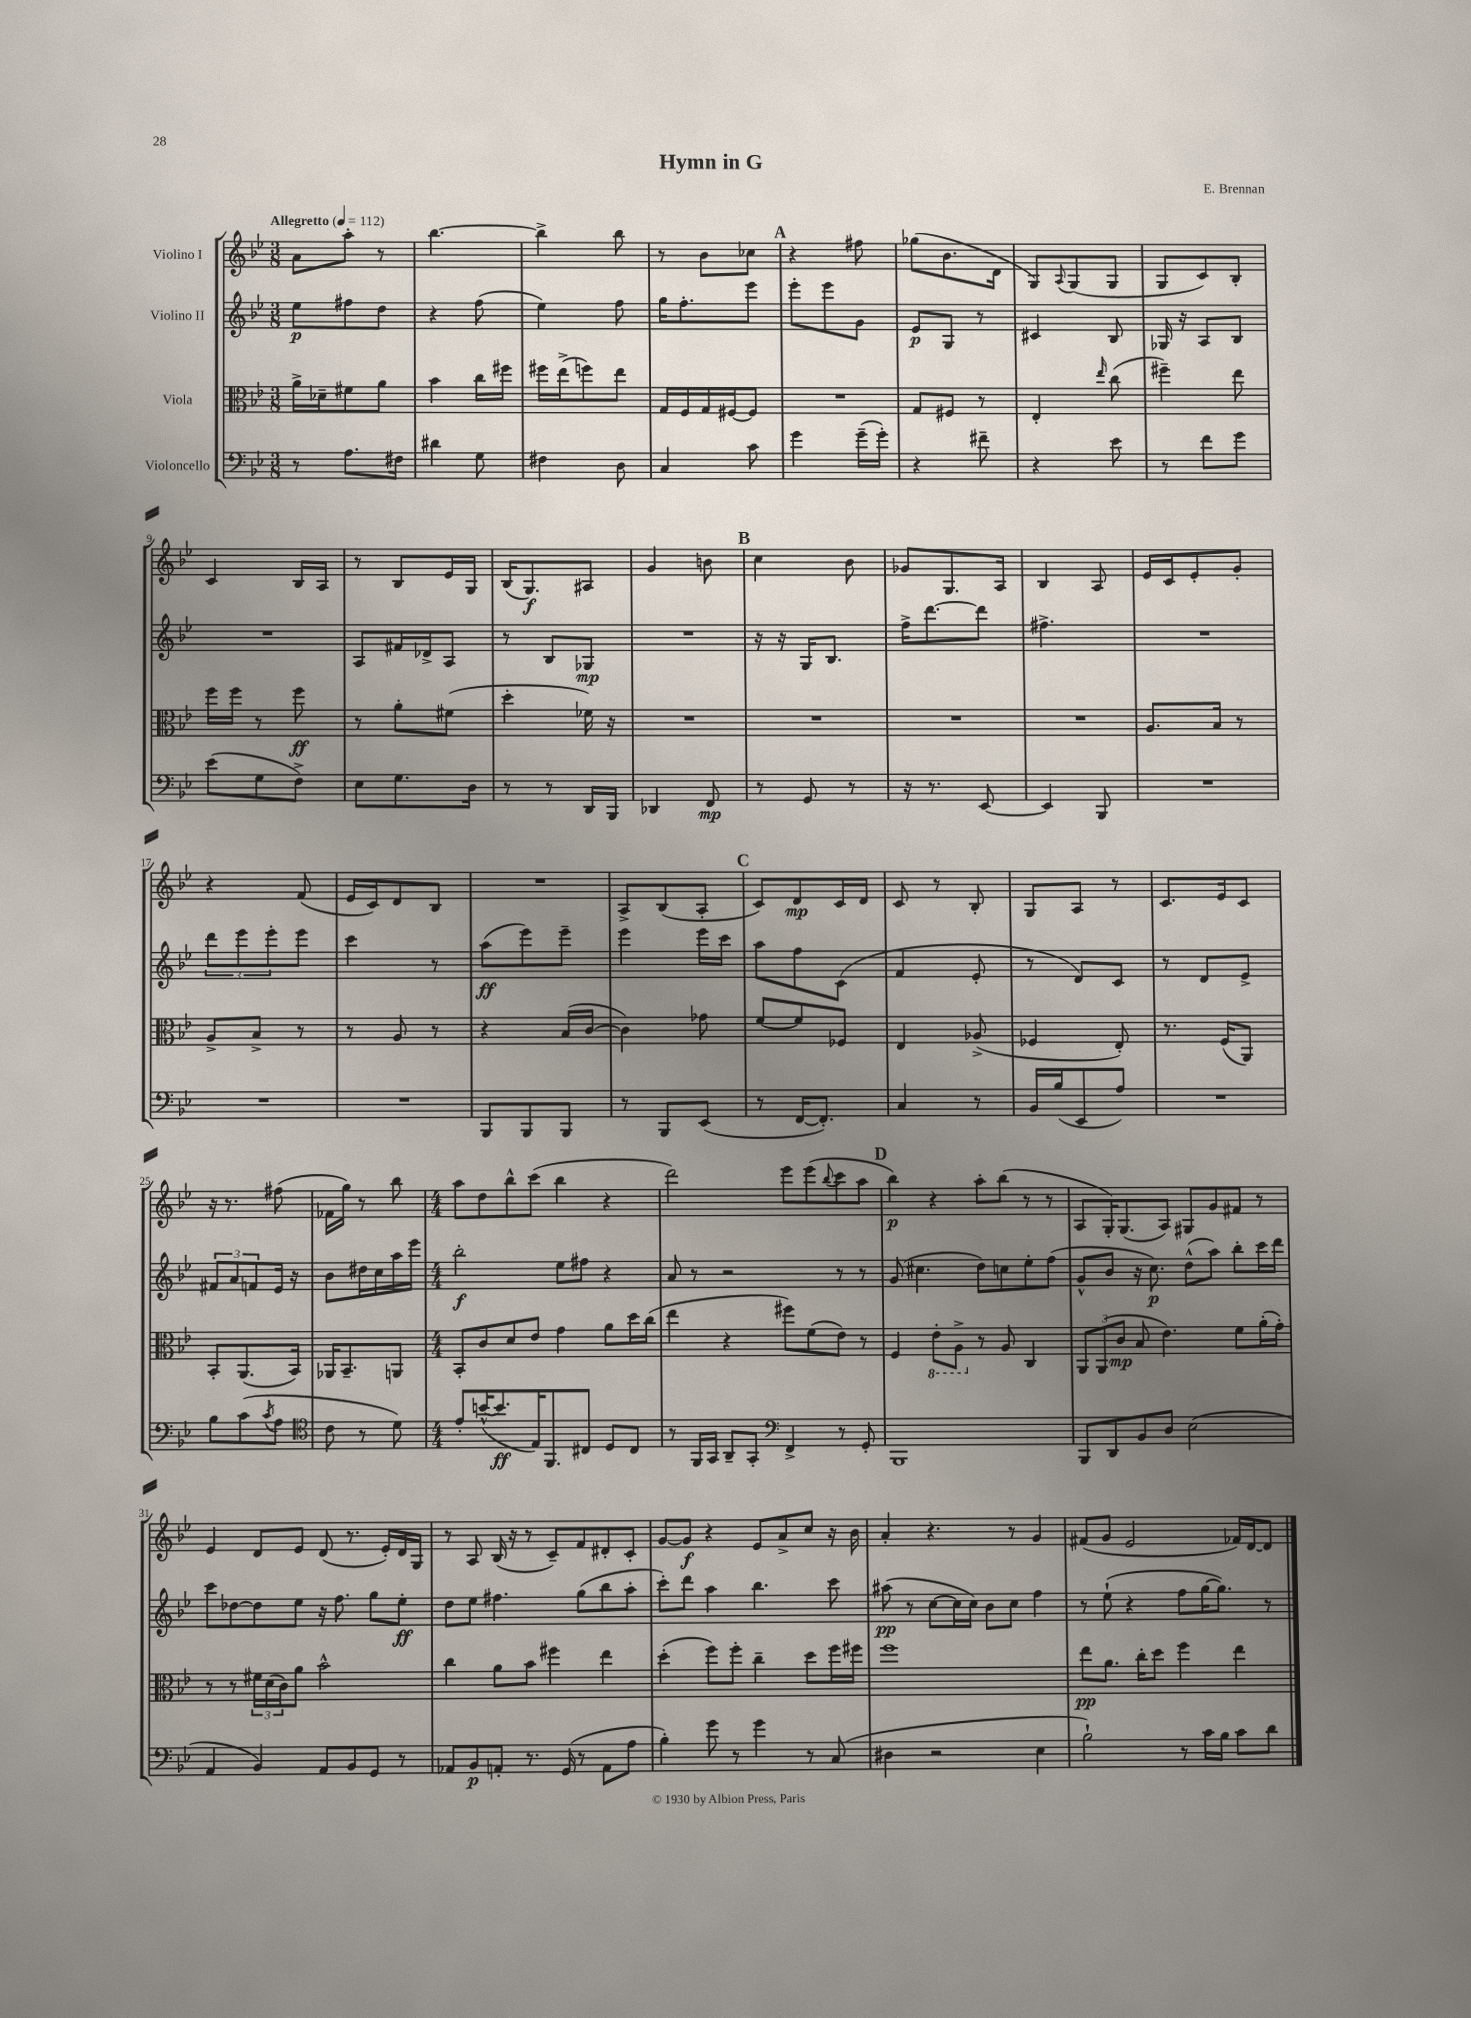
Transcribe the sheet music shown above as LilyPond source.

\header { title = "Hymn in G" composer = "E. Brennan" }
<<
\new StaffGroup <<
\new Staff = "s0" \with { instrumentName = "Violino I" } {
    \clef treble \key bes \major \numericTimeSignature \time 3/8 \tempo "Allegretto" 4 = 112
    a'8 a''8-. r8 |
    bes''4.~ |
    bes''4-> bes''8 |
    r8 bes'8 ces''8 |
    \mark \markup { \bold "A" } r4 fis''8 |
    ges''8( bes'8. d'16 |
    g8) \appoggiatura { a8 } g8( g8 |
    g8 c'8) bes8-. |
    c'4 bes16 a16 |
    r8 bes8 ees'16 g16 |
    bes16( g8.\f) ais8 |
    g'4 b'8 |
    \mark \markup { \bold "B" } c''4 bes'8 |
    ges'8 g8. a16 |
    bes4 a8 |
    ees'16 c'16 ees'8-. g'8-. |
    r4 f'8( |
    ees'16 c'16) d'8 bes8 |
    R4. |
    a8-> bes8( a8-. |
    \mark \markup { \bold "C" } c'8) d'8\mp c'16 d'16 |
    c'8 r8 bes8-. |
    g8 a8 r8 |
    c'8. ees'16 c'8 |
    r16 r8. fis''8( |
    fes'16 g''16) r8 bes''8 |
    \numericTimeSignature \time 4/4 a''8 d''8 bes''8-^ c'''8( bes''4 r4 |
    d'''2) ees'''8 ees'''8( \appoggiatura { bes''8 } c'''8 a''8 |
    \mark \markup { \bold "D" } bes''4\p) r4 a''8-. bes''8( r8 r8 |
    a8 g16-.) g8.( a8) gis8 g'8 fis'8 r8 |
    ees'4 d'8 ees'8 d'8( r8. ees'16-.) d'16 g16 |
    r8 a8 bes16( r16 r8 c'8--) f'8 dis'8-. c'8-. |
    g'8~ g'8\f r4 ees'8 a'8-> c''8 r16 bes'16 |
    a'4-. r4. r8 g'4 |
    fis'8( g'8 ees'2 fes'16) d'16~ d'8 \bar "|." |
}
\new Staff = "s1" \with { instrumentName = "Violino II" } {
    \clef treble \key bes \major \numericTimeSignature \time 3/8
    ees''8\p fis''8 d''8 |
    r4 f''8( |
    ees''4) f''8 |
    g''16 f''8.-. ees'''8 |
    \mark \markup { \bold "A" } ees'''8-. ees'''8 g'8 |
    ees'8\p g8 r8 |
    cis'4 bes8 |
    ges16 r16 a8 bes8 |
    R4. |
    a8 fis'16 des'16-> a8 |
    r8 bes8 ges8\mp |
    R4. |
    \mark \markup { \bold "B" } r16 r16 g16 bes8. |
    f''16-> d'''8.~ d'''8 |
    fis''4.-> |
    R4. |
    \tuplet 3/2 { d'''8 ees'''8 ees'''8-. } ees'''8 |
    c'''4 r8 |
    a''8\ff( ees'''8) ees'''8-- |
    ees'''4 ees'''16 c'''16 |
    \mark \markup { \bold "C" } a''8 f''8 c'8( |
    f'4 ees'8-. |
    r8 d'8) c'8 |
    r8 d'8 ees'8-> |
    \tuplet 3/2 { fis'8 a'8 f'8 } ees'16 r16 |
    bes'8 dis''16 c''16 a''16 ees'''16 |
    \numericTimeSignature \time 4/4 bes''2-.\f ees''8 fis''8 r4 |
    a'8 r8 r2 r8 r8 |
    \mark \markup { \bold "D" } g'8( cis''4. d''8) c''8 ees''8-. f''8( |
    g'8-^ bes'8 r16 c''8.\p) d''8-^( a''8) bes''8-. c'''16 d'''16 |
    c'''8 des''8~ des''8 ees''8 r16 f''8. g''8 ees''8-.\ff |
    d''8 ees''8 fis''4. g''8( bes''8 a''8-. |
    c'''8-.) d'''8 a''4 bes''4. c'''8 |
    ais''8\pp( r8 c''8~ c''16 c''16) bes'8 c''8 f''4 |
    r8 ees''8-!( r4 f''8 g''16~ g''8.) r8 \bar "|." |
}
\new Staff = "s2" \with { instrumentName = "Viola" } {
    \clef alto \key bes \major \numericTimeSignature \time 3/8
    a'16-> des'16-- fis'8 a'8 |
    bes'4 c''16 fis''16 |
    fis''16 ees''16->( f''8) ees''8 |
    g16 f16 g16 fis16~ fis8 |
    \mark \markup { \bold "A" } R4. |
    g8 fis8 r8 |
    ees4-. \grace { ees''16 } c''8( |
    fis''4--) ees''8 |
    f''16 f''16 r8 f''8\ff |
    r8 a'8-. fis'8( |
    d''4-. fes'16) r16 |
    R4. |
    \mark \markup { \bold "B" } R4. |
    R4. |
    R4. |
    a8. bes16 r8 |
    a8-> bes8-> r8 |
    r8 a8 r8 |
    r4 bes16( c'16~ |
    c'4) ges'8 |
    \mark \markup { \bold "C" } f'8~ f'8 fes8 |
    ees4 aes8->( |
    fes4 ees8-.) |
    r8. f16( a,8) |
    bes,8-. a,8.( bes,16) |
    aes,16 bes,8.-- a,8 |
    \numericTimeSignature \time 4/4 bes,8-. c'8 d'8 ees'8 g'4 a'8 d''16 c''16( |
    ees''4 r4 fis''8) f'8( ees'8) r8 |
    \mark \markup { \bold "D" } f4 \ottava #-1 ees8-. a,8-> \ottava #0 r8 a8 c4 |
    \tuplet 3/2 { a,8 a,8( c'8\mp } bes8 ees'4.) f'8 a'16-.( g'16-.) |
    r8 r8 \tuplet 3/2 { fis'16 d'16( c'16) } a'8 bes'2-^ |
    c''4 a'8 bes'8 fis''4 ees''4 |
    d''4-.( f''8) f''8-. c''4-- d''8 f''16 fis''16 |
    f''1 |
    ees''8\pp a'8. c''16-. d''8 f''4 ees''4 \bar "|." |
}
\new Staff = "s3" \with { instrumentName = "Violoncello" } {
    \clef bass \key bes \major \numericTimeSignature \time 3/8
    r8 a8. fis16 |
    dis'4 g8 |
    fis4 d8 |
    c4 c'8 |
    \mark \markup { \bold "A" } g'4 g'16--( g'16-.) |
    r4 fis'8-- |
    r4 ees'8 |
    r8 f'8 g'8 |
    ees'8( g8 f8->) |
    ees8 g8. d16 |
    r8 r8 d,16 bes,,16 |
    des,4 f,8\mp |
    \mark \markup { \bold "B" } r8 g,8 r8 |
    r16 r8. ees,8~ |
    ees,4 bes,,8 |
    R4. |
    R4. |
    R4. |
    bes,,8 bes,,8 bes,,8 |
    r8 bes,,8 ees,8( |
    \mark \markup { \bold "C" } r8 f,16~ f,8.-.) |
    c4 r8 |
    bes,16 bes16( ees,8 a8) |
    R4. |
    bes8 c'8( \acciaccatura { c'8 } a8 |
    \clef tenor c'8 r8 d'8) |
    \numericTimeSignature \time 4/4 ees'8-. b'16~-^( b'8.\ff ees16) f,8. cis8 d8 cis8 |
    r8 f,16 g,16 a,8-- g,8-. \clef bass f,4-> r8 g,8-. |
    \mark \markup { \bold "D" } bes,,1 |
    bes,,8 d,8 bes,8 d8 ees2( |
    a,4 bes,4) a,8 bes,8 g,8 r8 |
    aes,8 bes,8\p a,8-. r8. g,16( r8 a,8 a8 |
    bes4-.) g'8 r8 g'4 r8 c8( |
    dis4 r2 ees4 |
    bes2-!) r8 c'16 bes16 c'8 d'8 \bar "|." |
}
>>
>>
